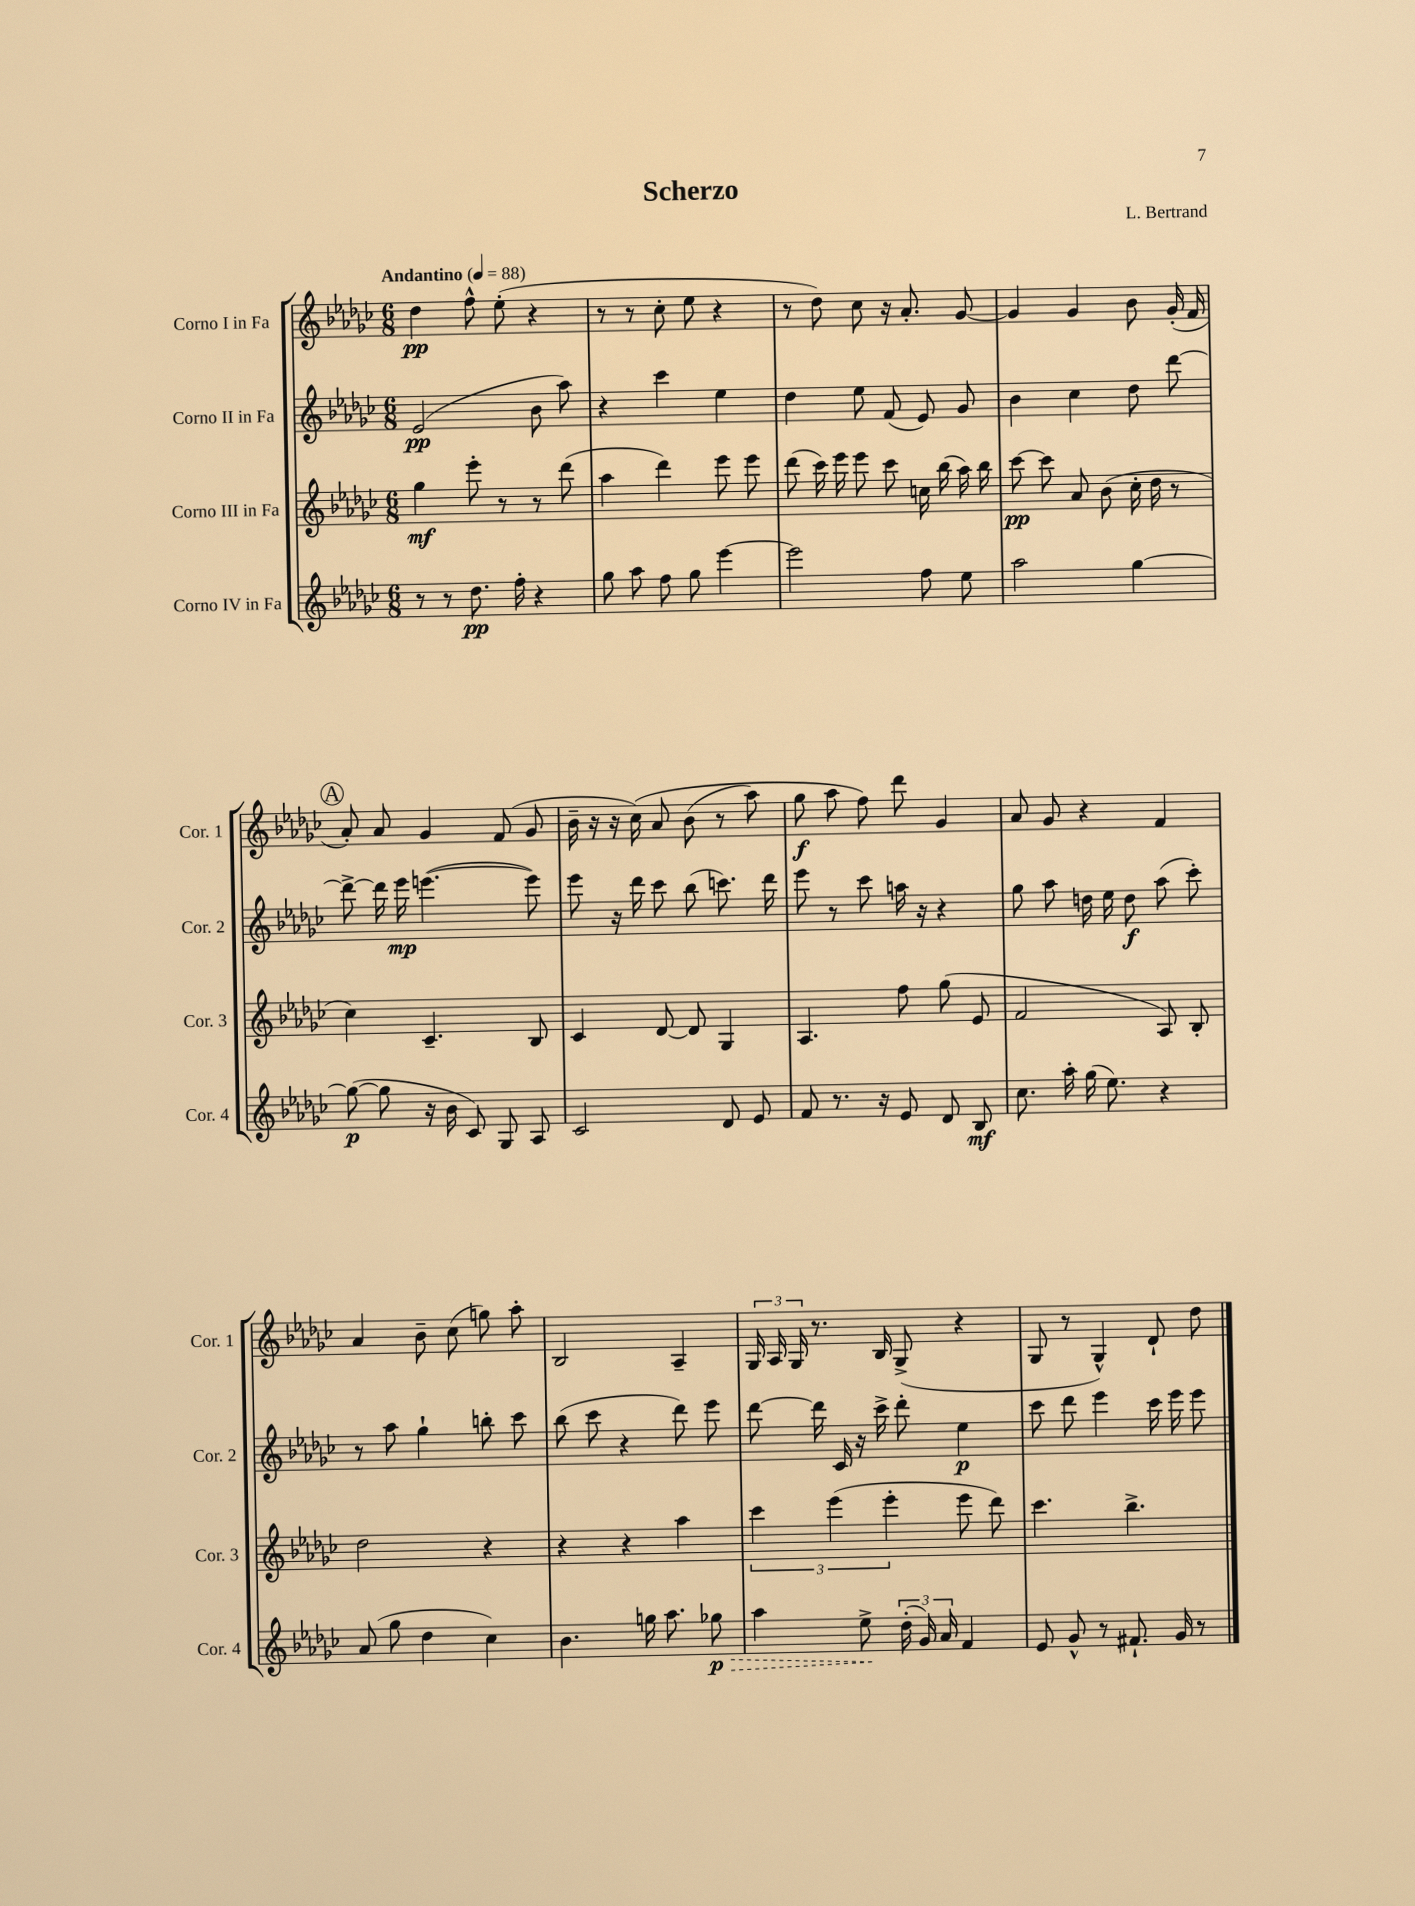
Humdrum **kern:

**kern	**kern	**kern	**kern
*staff4	*staff3	*staff2	*staff1
*clefG2	*clefG2	*clefG2	*clefG2
*k[b-e-a-d-g-c-]	*k[b-e-a-d-g-c-]	*k[b-e-a-d-g-c-]	*k[b-e-a-d-g-c-]
*M6/8	*M6/8	*M6/8	*M6/8
*MM88	*MM88	*MM88	*MM88
8r	4gg-	(2e-	4dd-
8r	.	.	.
8.dd-	8eee-'	.	8ff^^
.	8r	.	(8ee-'
16ff'	.	.	.
4r	8r	8b-	4r
.	(8ddd-	8aa-)	.
=	=	=	=
8gg-	4aa-	4r	8r
8aa-	.	.	8r
8ff	4ddd-)	4ccc-	8cc-'
8gg-	.	.	8ee-
[4eee-	8eee-	4ee-	4r
.	8eee-	.	.
=	=	=	=
2eee-]	(8ddd-	4dd-	8r
.	16ccc-)	.	8dd-)
.	16eee-	.	.
.	8eee-	8ee-	8cc-
.	8ccc-	(8f	16r
.	.	.	8.a-'
8ff	16cc	8e-)	.
.	(16bb-	.	.
8ee-	16aa-)	8g-	[8g-
.	16bb-	.	.
=	=	=	=
2aa-	[8ccc-	4b-	4g-]
.	8ccc-]	.	.
.	8a-	4cc-	4g-
.	(8b-	.	.
[4gg-	16cc-'	8dd-	8b-
.	16dd-	.	.
.	8r	[8ddd-	(16g-'
.	.	.	16f
=	=	=	=
(8gg-_	4cc-)	8ddd-^_	8a-')
8gg-]	.	16ddd-]	8a-
.	.	16eee-	.
16r	4.c-~	([4.eee	4g-
16b-	.	.	.
8c-)	.	.	.
8G-	.	.	(8f
8A-	8B-	8eee])	8g-
=	=	=	=
2c-	4c-	8eee-	16b-~
.	.	.	16r
.	.	16r	16r
.	.	16ddd-	&(16cc-)
.	[8d-	8ccc-	8a-
.	8d-]	(8bb-	(8b-
8d-	4G-	8.ccc)	8r
8e-	.	.	8aa-)
.	.	16ddd-	.
=	=	=	=
8f	4.A-	8eee-	8gg-
8.r	.	8r	8aa-
.	.	8ccc-	8ff&)
16r	.	.	.
8e-	8ff	16aa	8ddd-
.	.	16r	.
8d-	(8gg-	4r	4g-
8B-	8e-	.	.
=	=	=	=
8.cc-	2f	8gg-	8a-
.	.	8aa-	8g-
16aa-'	.	.	.
(16gg-	.	16dd	4r
8.ee-)	.	16ee-	.
.	.	8dd	.
4r	8A-)	(8aa-	4f
.	8B-'	8ccc-')	.
=	=	=	=
(8a-	2dd-	8r	4a-
8gg-	.	8aa-	.
4dd-	.	4gg-`	8b-~
.	.	.	(8cc-
4cc-)	4r	8bb'	8gg)
.	.	8ccc-	8aa-'
=	=	=	=
4.b-	4r	(8bb-	2B-
.	.	8ccc-	.
.	4r	4r	.
16gg	.	.	.
8.aa-	.	.	.
.	4aa-	8ddd-)	4A-~
8gg-	.	8eee-	.
=	=	=	=
4aa-	6ccc-	[8ddd-	24G-
.	.	.	24A-
.	.	.	24G-
.	.	16ddd-]	8.r
.	(6eee-	.	.
.	.	16c-	.
8ee-^	.	16r	.
.	.	16ccc-^	16B-
.	6eee-'	.	.
(24dd-'	.	8ddd-'	(8G-^
24g-)	.	.	.
24a-	.	.	.
4f	8eee-	4ee-	4r
.	8ddd-)	.	.
=	=	=	=
8e-	4.ccc-	8ccc-	8G-
8g-^^	.	8ddd-	8r
8r	.	4eee-	4G-^^)
8.f#`	4.bb-^	.	.
.	.	16ccc-	8d-`
16g-	.	16eee-	.
8r	.	8eee-	8dd-
==	==	==	==
*-	*-	*-	*-
